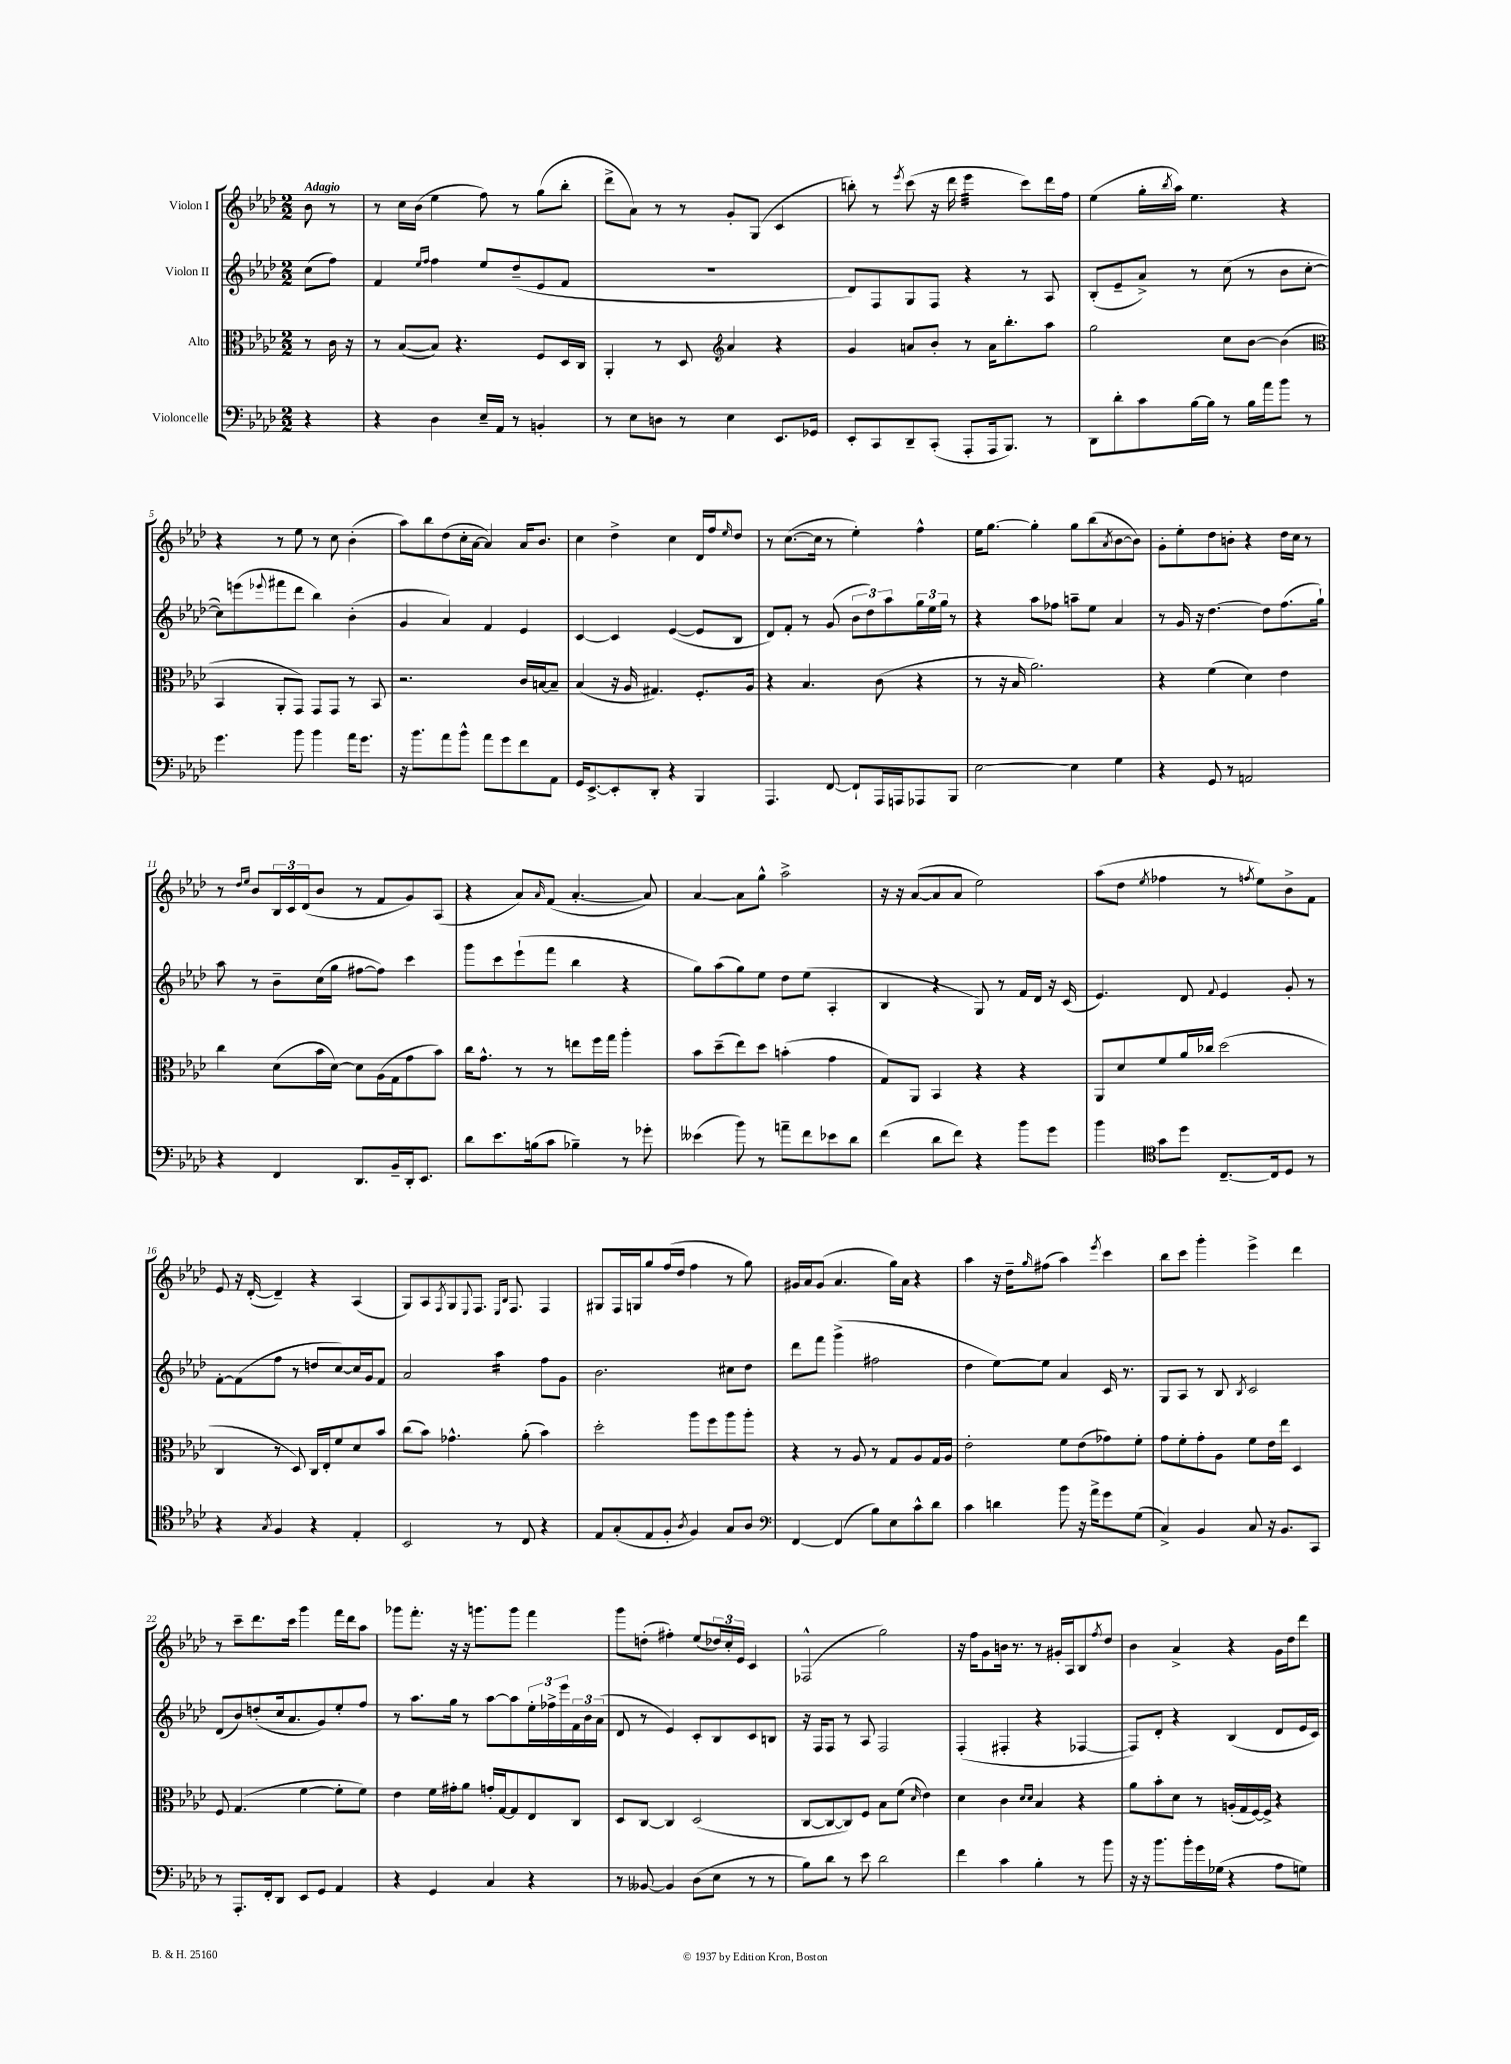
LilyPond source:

<<
\new StaffGroup <<
\new Staff = "s0" \with { instrumentName = "Violon I" } {
    \clef treble \key aes \major \numericTimeSignature \time 2/2 \partial 4 \tempo "Adagio"
    bes'8 r8 |
    r8 c''16 bes'16( ees''4 f''8) r8 g''8( bes''8-. |
    des'''8-> aes'8) r8 r8 g'8-. g8( c'4 |
    b''8-.) r8 \acciaccatura { ees'''8 } c'''8( r16 des'''16 ees'''4:32 c'''8) des'''16 f''16 |
    ees''4( g''16-. \acciaccatura { bes''8 } aes''16) ees''4. r4 |
    r4 r8 ees''8 r8 c''8 bes'4-.( |
    aes''8) bes''8 des''8( c''16-. aes'16~ aes'4) aes'16 bes'8. |
    c''4 des''4-> c''4 des'16 f''16 \grace { ees''16 } des''8 |
    r8 c''8.~( c''16 r8 ees''4-.) f''4-^ |
    ees''16 g''8.~ g''4-. g''8 bes''8( \acciaccatura { aes'8 } bes'8~ bes'8) |
    g'8-. ees''8-. des''8 b'8-. r4 des''16 c''16 r8 |
    r8 \grace { des''16 ees''16 } bes'8 \tuplet 3/2 { bes16 c'16 des'16( } bes'8 r8 f'8 g'8) aes8( |
    r4 aes'8) \grace { aes'16 } f'8( aes'4.~-. aes'8) |
    aes'4~ aes'8 g''8-^ aes''2-> |
    r16 r16 aes'8~( aes'8 aes'8 ees''2) |
    aes''8( des''8 \acciaccatura { ees''8 } fes''4 r8 \acciaccatura { f''8 } ees''8) bes'8-> f'8 |
    ees'8 r16 des'16~-.( des'4--) r4 aes4( |
    g8) aes8 \acciaccatura { f8 } g8 \appoggiatura { ees8 } f8. \grace { ees16 bes16 } f8. f4 |
    gis8 f16 g16 g''8 f''16( des''16 f''4 r8 g''8) |
    gis'16 aes'16 gis'8( aes'4. g''16) aes'16 r4 |
    aes''4 r16 des''16-- \grace { g''16 } fis''8( aes''4) \acciaccatura { ees'''8 } c'''4 |
    bes''8 c'''8 g'''4-. ees'''4-> des'''4 |
    r8 c'''8-- des'''8. c'''16 g'''4 f'''16 des'''16 aes''8 |
    ges'''8 f'''8.-. r16 r16 g'''8. g'''8 f'''4 |
    g'''8 d''8-.( fis''4-.) ees''8( \tuplet 3/2 { des''16) c''16-. ees'16 } c'4 |
    fes2-^( g''2) |
    r16 f''16 g'8 b'16 r8. r8 gis'16-. aes16 bes8 \acciaccatura { f''8 } des''8 |
    bes'4 aes'4-> r4 g'16 des''16 des'''8 \bar "|." |
}
\new Staff = "s1" \with { instrumentName = "Violon II" } {
    \clef treble \key aes \major \numericTimeSignature \time 2/2 \partial 4
    c''8( f''8) |
    f'4 \grace { ees''16 f''16 } f''4 ees''8 des''8--( ees'8 f'8 |
    R1 |
    des'8) f8 g8 f8 r4 r8 aes8 |
    bes8-.( ees'8-- aes'8->) r8 c''8( r8 bes'8 c''8~-. |
    c''8) e'''8( \appoggiatura { ees'''8 } fis'''8 des'''8 bes''4) bes'4-.( |
    g'4 aes'4) f'4 ees'4 |
    c'4~ c'4 ees'4~( ees'8 bes8 |
    des'8) f'8-. r8 g'8( \tuplet 3/2 { bes'8 des''8) aes''8 } \tuplet 3/2 { g''16 ees''16 g''16 } r8 |
    r4 aes''8 fes''8 a''8-- ees''8 aes'4 |
    r8 g'16 r16 des''4.~ des''8 f''8.( g''16-!) |
    aes''8 r8 bes'8-- c''16( g''16 fis''8~ fis''8) c'''4 |
    g'''8 c'''8 ees'''8-!( f'''8 bes''4 r4 |
    g''8) aes''8( g''8) ees''8 des''8 ees''8( aes4-. |
    bes4 r4 g8) r8 f'16 des'16 r16 c'16( |
    ees'4.) des'8 \appoggiatura { f'8 } ees'4 g'8-. r8 |
    f'8~-. f'8( f''8 r8 d''8 c''8~) c''16 g'16 f'8 |
    aes'2 aes''4:16 f''8 g'8 |
    bes'2. cis''8 des''8 |
    des'''8 f'''8 g'''4->( fis''2 |
    des''4 ees''8~) ees''8 aes'4 c'16 r8. |
    g8 aes8 r8 bes8 \acciaccatura { bes8 } c'2 |
    des'8( bes'8) d''8-.( c''16 aes'8. g'8) ees''8-. f''8 |
    r8 aes''8. g''16 r8 aes''8~ aes''8 \tuplet 3/2 { ees''16-. fes''16-> ees'''16 } \tuplet 3/2 { f'16 bes'16 aes'16( } |
    des'8 r8 ees'4) c'8-. bes8 c'8 b8 |
    r16 f16 f8 r8 aes8 f2 |
    f4-.( fis4-. r4 fes4~ |
    fes8) des'8-. r4 bes4( des'8 ees'16 c'16) \bar "|." |
}
\new Staff = "s2" \with { instrumentName = "Alto" } {
    \clef alto \key aes \major \numericTimeSignature \time 2/2 \partial 4
    r8 c'16 r16 |
    r8 bes8~( bes8) r4. f8 des16 c16 |
    aes,4-. r8 des8 \clef treble aes'4 r4 |
    g'4 a'8 bes'8-. r8 a'16 bes''8.-. aes''8 |
    g''2 c''8 bes'8~ bes'4( |
    \clef alto bes,4 aes,8-. g,8) g,8 g,8 r8 bes,8 |
    r2. c'16 b16~ b8-- |
    bes4( r16 aes16 gis4.) f8.-. aes16 |
    r4 bes4. c'8( r4 |
    r8 r16 bes16 aes'2.) |
    r4 f'4( des'4) ees'4 |
    c''4 des'8( bes'16 des'16~) des'8 aes16( g16 g'8 bes'8) |
    c''16 g'8.-^ r8 r8 e''8 f''16 g''16 aes''4-. |
    bes'8 des''8--( ees''8) des''8 b'4-.( g'4 |
    g8) aes,8 bes,4 r4 r4 |
    aes,8 des'8 f'8 aes'16 ces''16 des''2( |
    c4 r8 des8) c16 ees16-. f'8 des'8 bes'8 |
    c''8( bes'8) ges'4.-^ aes'8-.( bes'4) |
    des''2-. aes''8 f''8 aes''8 aes''8-. |
    r4 r8 aes8 r8 g8 aes8 g16 aes16 |
    ees'2-. f'8 ees'8( ges'8) f'8-. |
    g'8 f'8-. g'8-. aes8 f'8 ees'16 ees''16 des4 |
    f8 g4.( f'4~ f'8-. f'8) |
    ees'4 f'16 gis'16-. aes'8 g'16-. g16~ g8 ees8 c8 |
    des8 c8~ c4 des2( |
    c8~ c8~ c8) f8 bes8 f'8( \grace { des'16 } ees'4) |
    des'4 c'4 \grace { des'16 des'16 } bes4 r4 |
    aes'8 bes'8-. des'8 r8 a16-.( g16 f16~) f16-> r4 \bar "|." |
}
\new Staff = "s3" \with { instrumentName = "Violoncelle" } {
    \clef bass \key aes \major \numericTimeSignature \time 2/2 \partial 4
    r4 |
    r4 des4 ees16-- aes,16 r8 b,4-. |
    r8 ees8 d8 r8 ees4 ees,8. ges,16 |
    ees,8-. c,8 des,8-- c,8-.( aes,,8-. aes,,16 bes,,8.) r8 |
    des,8 des'8-. c'8 bes16~ bes16 r8 bes16 aes'16 bes'8 r8 |
    g'4. bes'8 bes'4 aes'16 g'8. |
    r16 bes'8. aes'8 bes'8-^ aes'8 g'8 f'8 aes,8 |
    g,16 ees,8.~-> ees,8-. des,8-. r4 bes,,4 |
    aes,,4. f,8~ f,8-! aes,,16 a,,16 aes,,8 bes,,8 |
    ees2~ ees4 g4 |
    r4 g,8 r8 a,2 |
    r4 f,4 des,8. bes,16-- des,16-. ees,8. |
    des'8 ees'8. b16( c'8 bes4--) r8 ges'8-. |
    eeses'4( bes'8) r8 a'8-- f'8 ees'8 des'8 |
    f'4( des'8 f'8) r4 bes'8 g'8 |
    bes'4 \clef tenor g'8 des''8 c8.~-- c16 des8 r8 |
    r4 \acciaccatura { g8 } f4 r4 ees4-. |
    bes,2 r8 c8 r4 |
    ees8 g8-.( ees8 f8-. \acciaccatura { aes8 } f4) g8 aes8 |
    \clef bass f,4~ f,4( bes8) ees8 c'8-^ des'8 |
    c'4 d'4 bes'8 r16 aes'16-> g'8 g8( |
    c4->) bes,4 c8 r16 bes,8. c,8 |
    r8 aes,,8.-. f,16-. des,8 ees,8 g,8 aes,4 |
    r4 g,4 c4 r4 |
    r8 beses,8~ beses,4 des8( ees8 r8 r8 |
    bes8) des'8 r8 ees'8 des'2 |
    f'4 c'4 bes4-. r8 bes'8 |
    r16 r16 bes'8. bes'16-. g'16 ges16( r4 aes8 g8) \bar "|." |
}
>>
>>
